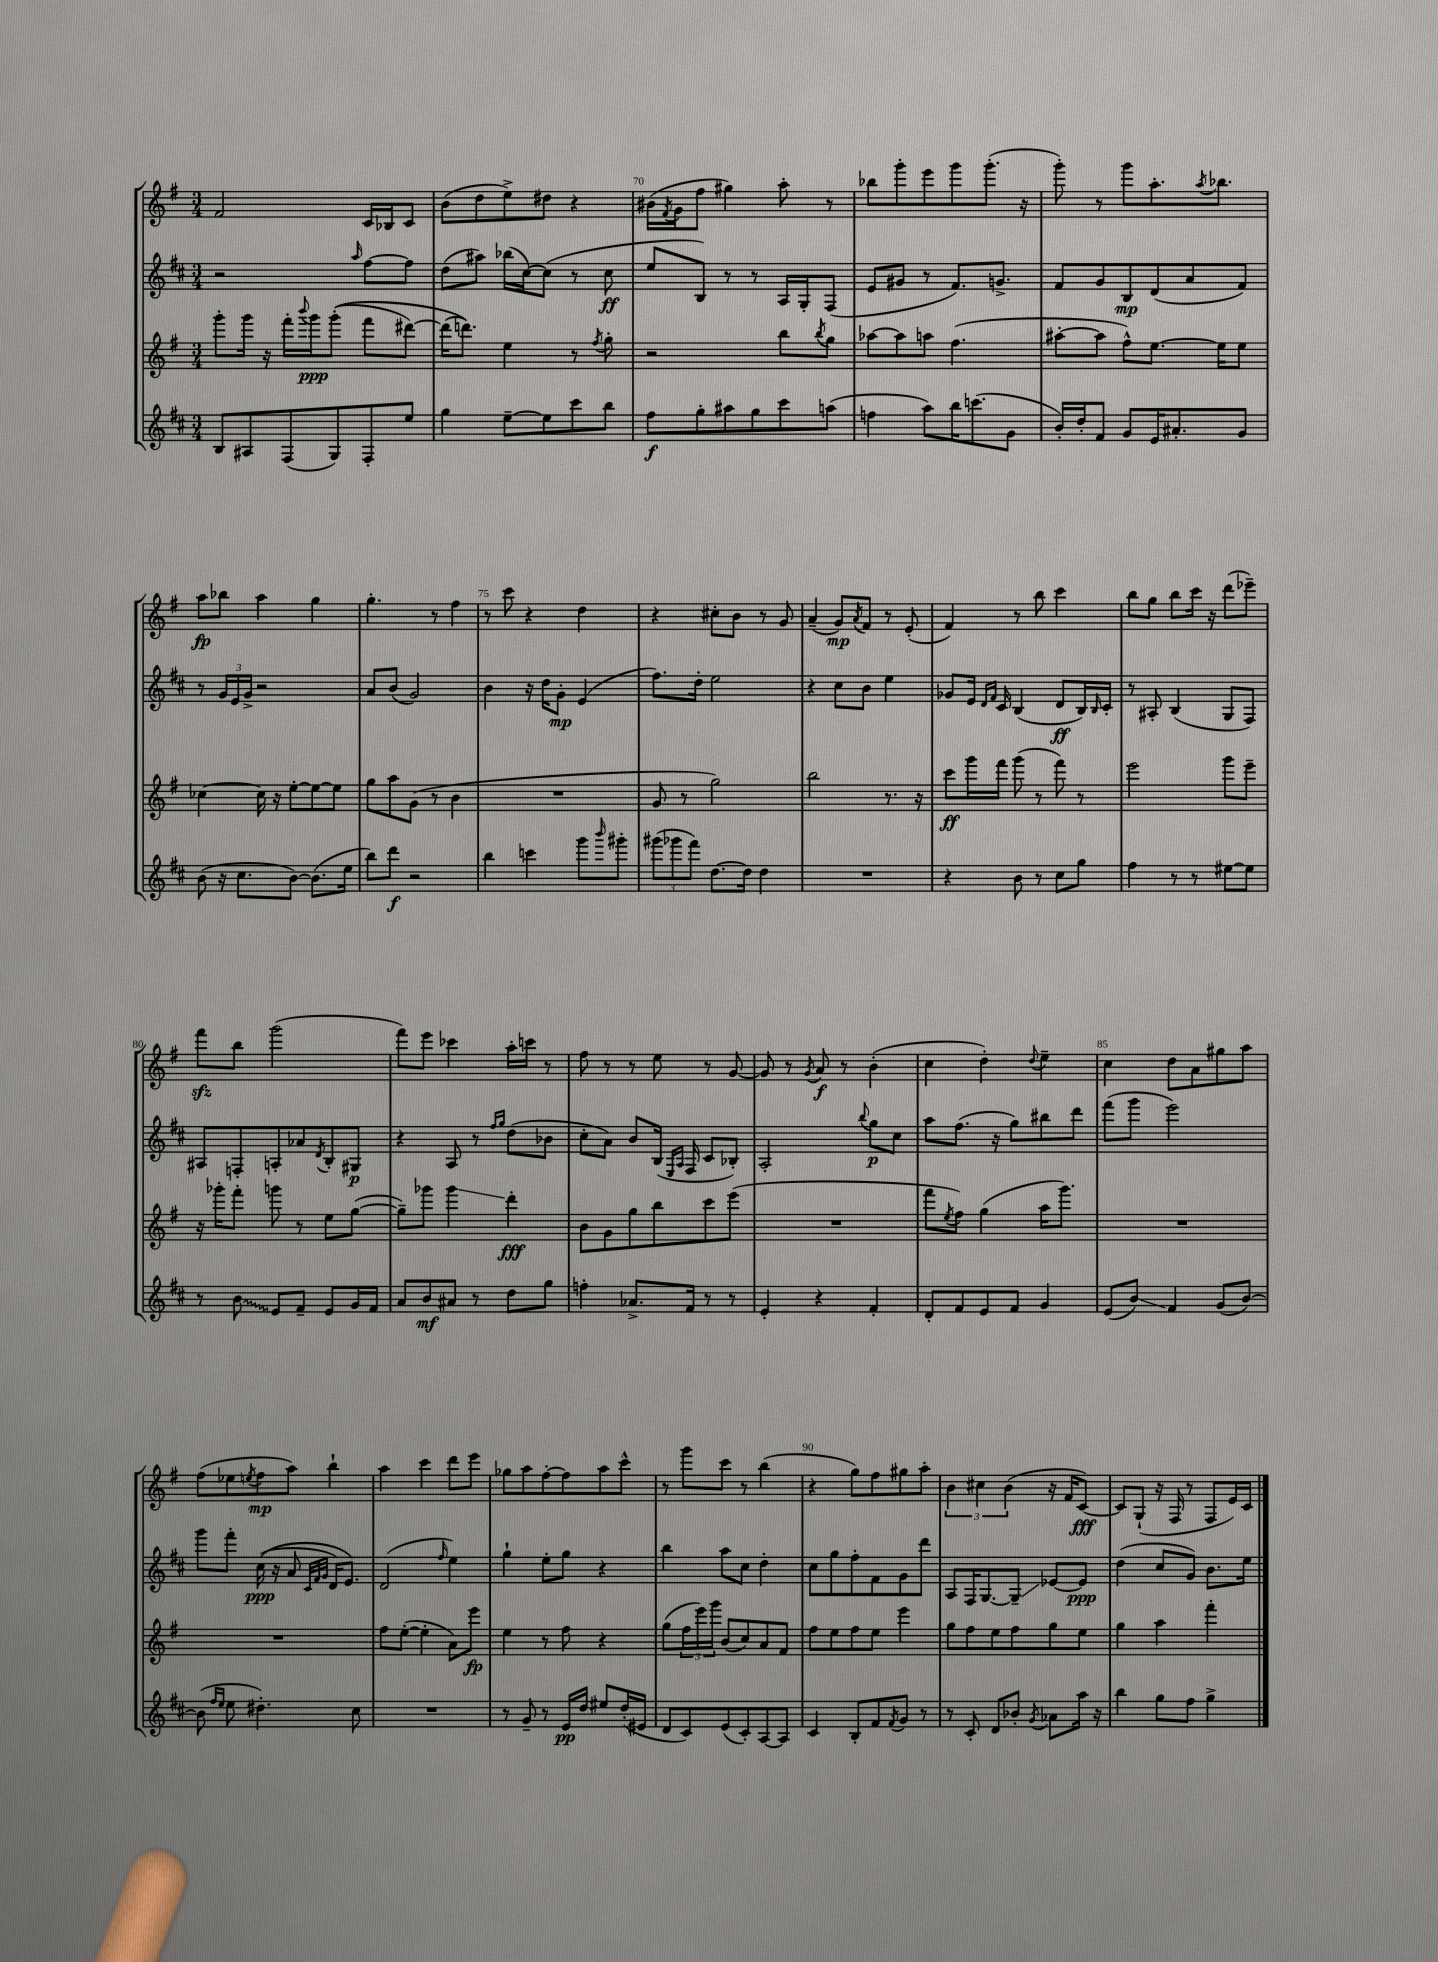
<<
\new StaffGroup <<
\new Staff = "s0" {
    \clef treble \key g \major \numericTimeSignature \time 3/4
    fis'2 c'16 bes16 c'8 |
    b'8( d''8 e''8->) dis''8 r4 |
    bis'16( \acciaccatura { fis'8 } g'16 fis''8 gis''4) a''8-. r8 |
    bes''8 g'''8-. e'''8 g'''8 g'''8.-.( r16 |
    g'''8-.) r8 g'''8 a''8.-. \acciaccatura { a''8 } bes''8. |
    a''8\fp bes''8 a''4 g''4 |
    g''4.-. r8 fis''4 |
    r8 c'''8 r4 d''4 |
    r4 cis''8-. b'8 r8 g'8 |
    a'4--( g'8\mp) \acciaccatura { a'8 } fis'8 r8 e'8-.( |
    fis'4) r8 b''8 c'''4 |
    b''8 g''8 b''8 c'''16 r16 d'''8( ees'''8--) |
    fis'''8\sfz b''8 g'''2( |
    fis'''8) e'''8 ces'''4 a''16-. c'''16 r8 |
    fis''8 r8 r8 e''8 r8 g'8~ |
    g'8 r8 \acciaccatura { g'8 } a'8\f r8 b'4-.( |
    c''4 d''4-.) \appoggiatura { d''8 } e''4-- |
    c''4 d''8 a'8 gis''8 a''8 |
    fis''8( ees''8 \acciaccatura { e''8 } fis''8\mp a''8) b''4-! |
    a''4 c'''4 d'''8 e'''8 |
    ges''8 a''8 fis''8~-. fis''8 a''8 c'''8-^ |
    r8 g'''8 c'''8 r8 b''4( |
    r4 g''8) fis''8 gis''8 a''8-. |
    \tuplet 3/2 { b'4 cis''4 b'4( } r16 fis'16 c'8~\fff) |
    c'8 g8-!( r16 fis16 r8 fis8 e'16) c'16 \bar "|." |
}
\new Staff = "s1" {
    \clef treble \key d \major \numericTimeSignature \time 3/4
    r2 \grace { a''16 } fis''8~ fis''8 |
    d''8( ais''8) bes''16( cis''16~) cis''8( r8 cis''8\ff |
    e''8 b8) r8 r8 a16 g16-. fis8( |
    e'8 gis'8 r8 fis'8.) g'8.-> |
    fis'8 g'8 b8\mp d'8( a'8 fis'8) |
    r8 \tuplet 3/2 { g'16 e'16 g'16-> } r2 |
    a'8 b'8( g'2) |
    b'4 r16 d''16 g'8-.\mp e'4( |
    fis''8.) d''16-. e''2 |
    r4 cis''8 b'8 e''4 |
    ges'8 e'16 \grace { d'16 fis'16 } cis'16 b4( d'8\ff b16) \grace { b16 } cis'16-. |
    r8 ais8-. b4( g8 fis8) |
    ais8 f8-. a8-. aes'8 \acciaccatura { d'8 } b8-. gis8\p |
    r4 a8 r8 \grace { fis''16 g''16 } d''8( bes'8 |
    cis''8-. a'8) b'8 b16( \grace { e16 a16 } fis16 cis'8 bes8-.) |
    a2-. \appoggiatura { b''8 } g''8\p cis''8 |
    a''8 fis''8.( r16 g''8) bis''8 d'''8 |
    fis'''8( g'''8 e'''2) |
    g'''8 fis'''8-. cis''16\ppp(\( r16 a'8 \grace { cis'32 fis'32 g'32 } d'16) e'8.\) |
    d'2( \grace { fis''16 } e''4) |
    g''4-! e''8-. g''8 r4 |
    b''4 a''8 cis''8 d''4-. |
    cis''8 g''8 fis''8-. fis'8 g'8 d'''8 |
    a8 fis16 g8.~ g8--\glissando ees'8~ ees'8\ppp |
    d''4( cis''8 g'8) b'8. e''16 \bar "|." |
}
\new Staff = "s2" {
    \clef treble \key g \major \numericTimeSignature \time 3/4
    g'''8-. g'''16 r16 fis'''16-. \appoggiatura { b'''8 } g'''16\ppp g'''8-.(\( fis'''8 dis'''8~) |
    dis'''16( d'''8.)\) e''4 r8 \acciaccatura { fis''8 } g''8-. |
    r2 b''8 \acciaccatura { b''8 } g''8 |
    aes''8~ aes''8 a''8 fis''4.( |
    ais''8~-. ais''8 fis''8-^) e''8.~ e''16 e''8 |
    ces''4~ ces''16 r16 e''8~-. e''8~ e''8 |
    g''8 a''8 g'8( r8 b'4 |
    R2. |
    g'8 r8 g''2) |
    b''2 r8. r16 |
    c'''8\ff g'''16 fis'''16 g'''8( r8 fis'''8) r8 |
    e'''2 g'''8 e'''8-- |
    r16 ges'''16-. fis'''8-. g'''8 r8 e''8 g''8~( |
    g''8--) ges'''8 ges'''4\glissando d'''4-.\fff |
    b'8 g'8 g''8 b''8 c'''8 e'''8( |
    R2. |
    fis'''8 \acciaccatura { e''8 } fis''8) g''4( a''16 g'''8.) |
    R2. |
    R2. |
    fis''8 e''8~-.( e''4-. a'8) e'''8\fp |
    e''4 r8 fis''8 r4 |
    g''8( \tuplet 3/2 { fis''16 e'''16) g'''16 } b'8( c''8) a'8 fis'8 |
    fis''8 e''8 fis''8 e''8 e'''4 |
    g''8 fis''8 e''8 fis''8 g''8 e''8 |
    g''4 a''4 fis'''4-. \bar "|." |
}
\new Staff = "s3" {
    \clef treble \key d \major \numericTimeSignature \time 3/4
    b8 ais8 fis8( g8) fis8-. e''8 |
    g''4 e''8~-- e''8 cis'''8 b''8 |
    fis''8\f g''8-. ais''8 g''8 cis'''8 a''8( |
    f''4 a''8) b''16 c'''8.( g'8 |
    b'16-.) d''16-. fis'8 g'8 e'16 ais'8.-. g'8 |
    b'8( r16 cis''8. b'8~) b'8.( e''16 |
    b''8) d'''8\f r2 |
    b''4 c'''4 g'''8 \grace { b'''16 } gis'''8-. |
    \tuplet 3/2 { gis'''8( ges'''8 fis'''8) } d''8.~ d''16 d''4 |
    R2. |
    r4 b'8 r8 cis''8 g''8 |
    fis''4 r8 r8 eis''8~ eis''8 |
    r8 \once \override Glissando.style = #'zigzag b'8\glissando e'8 fis'8-- e'8 g'16 fis'16 |
    a'8 b'8\mf ais'8 r8 d''8 g''8 |
    f''4-. aes'8.-> fis'16 r8 r8 |
    e'4-. r4 fis'4-. |
    d'8-. fis'8 e'8 fis'8 g'4 |
    e'8( b'8\glissando) fis'4 g'8( b'8~) |
    b'8( \grace { fis''16 e''16 } e''8 dis''4.-.) cis''8 |
    R2. |
    r8 g'8-- r8 e'16\pp d''16 eis''8 d''16-.( eis'16 |
    d'8 cis'8) e'8( cis'8-.) a8~ a8 |
    cis'4 b8-. fis'8 \acciaccatura { fis'8 } g'8 r8 |
    r8 cis'8-. d'8 bes'8-. \acciaccatura { g'8 } aes'8 a''16 r16 |
    b''4 g''8 fis''8 g''4-> \bar "|." |
}
>>
>>
\layout { \context { \Score currentBarNumber = #68 \override BarNumber.break-visibility = ##(#f #t #t) barNumberVisibility = #(every-nth-bar-number-visible 5) } }
